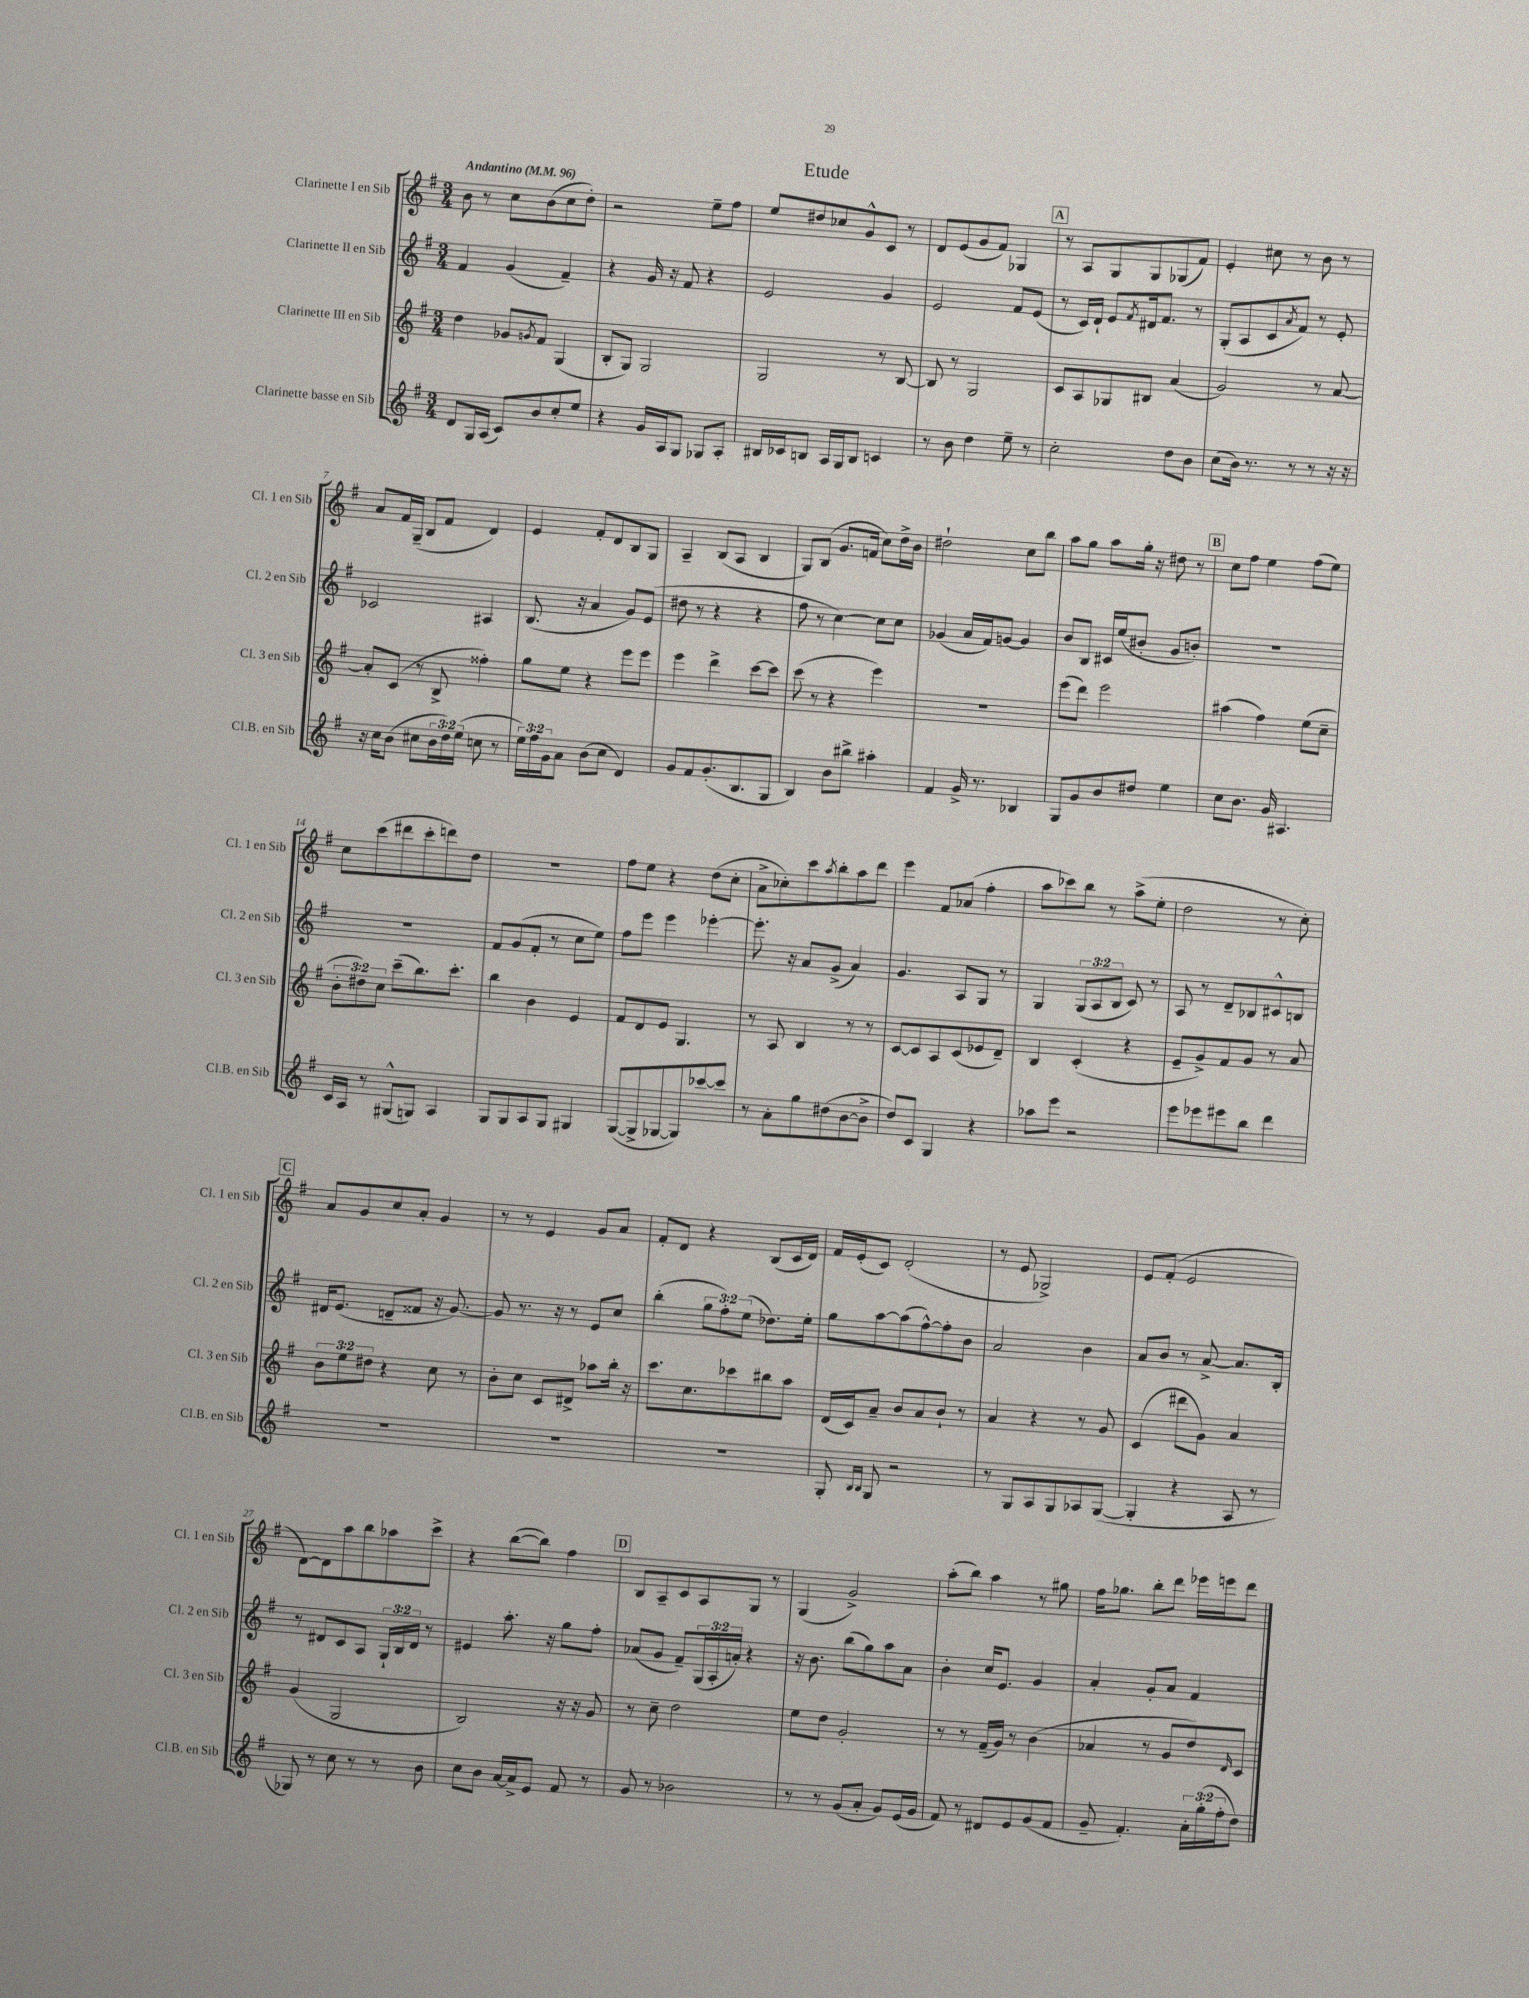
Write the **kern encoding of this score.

**kern	**kern	**kern	**kern
*staff4	*staff3	*staff2	*staff1
*clefG2	*clefG2	*clefG2	*clefG2
*k[f#]	*k[f#]	*k[f#]	*k[f#]
*M3/4	*M3/4	*M3/4	*M3/4
*MM96	*MM96	*MM96	*MM96
8d/L	4dd\	4f#/	8b\
16G/L	.	.	8r
(16A/JJ	.	.	.
8c/L)	8g-/L	(4g/	8cc\L
.	8qg/	.	.
8b/	8f#/J	.	(8b\
8cc'/	(4G/	4f#~/)	8cc\
8ee/J	.	.	8dd'\J)
=	=	=	=
4r	8B'/L	4r	2r
.	8G/J)	.	.
16g/LL	2G/	16g/	.
16A/J	.	16r	.
8G/J	.	8f#/	.
8G-/L	.	4r	8ee~\L
8A'/J	.	.	8ff#\J
=	=	=	=
16B#/LL	2G/	2e/	8ee/L
16c-/J	.	.	.
8B/J	.	.	8dd#/
16A/LL	.	.	8cc-/
16G/J	.	.	.
8B/J	.	.	8g^^/
4c/	8r	4g/	8c/J
.	[8B/	.	8r
=	=	=	=
8r	8B/]	2e/	8d/L
8b\	8r	.	(8e/
4dd\	2G/	.	8g/
.	.	.	8f#/J)
8ee~\	.	8f#/L	4G-/
8r	.	(8e/J	.
=	=	=	=
2cc'\	8c/L	8r	8r
.	8A/	16c/LL)	8A/L
.	.	16d`/JJ	.
.	8G-/	8e/L	8G/
.	.	8qf#/	.
.	8B#/J	16d#/k	8G/
.	.	8.f#/J	.
8dd\L	(4a/	.	(8G-/
8b\J	.	8r	8f#/J)
=	=	=	=
(8cc\L	2g/)	(8G'/L	4e'/
16b\Jk)	.	8A/	.
8.r	.	.	.
.	.	8c/	8cc#\
.	.	8qa/	.
8r	.	8f#/J)	8r
8r	8r	8r	8b\
16r	[8a/	8e'/	8r
16r	.	.	.
=	=	=	=
16r	8a'/]L	2c-/	8a/L
16cc\LK	.	.	.
(8b\J	(8c/J	.	16f#/L
.	.	.	(16G~/JJ
8cc#\L	8r	.	8B/L
24b\L	8B^/	.	8f#/J
24dd\)	.	.	.
(24ee\JJ	.	.	.
8cc\	4ff##'\)	4A#/	4d/)
8r	.	.	.
=	=	=	=
24ee\LL)	8gg\L	(8.B/	4e/
24ff#\	.	.	.
24g\J	.	.	.
8a\J	8ee\J	.	.
.	.	16r	.
(8b\L	4r	4a/	8f#'/L
8cc\J	.	.	8d/
4d/)	8eee\L	8g/L)	8B/
.	8eee\J	(8e/J	8G/J
=	=	=	=
8g/L	4eee\	8dd#\	4A~/
8f#/	.	8r	.
(8.g'/	4ddd^\	4r	(8B/L
.	.	.	8A/J
8.B/	.	.	.
.	[8ccc\L	4r	4B/
8G/J	8ccc\]J	.	.
=	=	=	=
4B/)	(8ccc\	8ff#\	8G/L)
.	8r	8r	(8B/J
8b\L	4r	[4cc\)	8.g/L
8bb#^\J	.	.	.
.	.	.	16f/Jk
4aa#'\	4eee\)	8cc\]L	8cc\L)
.	.	8cc\J	16dd^\L
.	.	.	16b\JJ
=	=	=	=
4f#/	2.r	(4g-/	2dd#`\
16g^/	.	16a/LL	.
8.r	.	16f#/J)	.
.	.	[8g/J	.
4B-/	.	4g/]	8cc\L
.	.	.	8bb\J
=	=	=	=
8G/L	(8eee\L	8b/L	8aa\L
8g/	8ddd\J)	8B/J	8gg\J
8b/	2eee\	16c#/LL	8aa\L
.	.	(16ee/J	.
8dd#/J	.	8b#'/J	16gg'\Jk
.	.	.	16r
4ee\	.	8g/L	8dd#\
.	.	8b'/J)	8r
=	=	=	=
8cc\L	(4aa#\	2.r	8cc\L
8.b\J	.	.	8ff#\J
.	4ff#\)	.	4ee\
16g/	.	.	.
4.A#/	.	.	.
.	(8ee\L	.	(8ff#\L
.	8cc~\J	.	8ee\J)
=	=	=	=
16c/LL	12b'\L	2.r	8cc\L
16A/JJ	.	.	.
.	12dd#\)	.	.
8r	.	.	(8ccc\
.	12cc\J	.	.
(8G#^^/L	(8ccc~\L	.	8ddd#\
8G/J)	8.bb\)	.	8ccc'\
4A/	.	.	8ddd\)
.	8.ccc'\J	.	.
.	.	.	8dd\J
=	=	=	=
8G/L	4bb\	8f#/L	2.r
8G/	.	(8g/	.
8A/	4b\	8f#'/J	.
8G/J	.	8r	.
4G#/	4e/	8cc\L	.
.	.	8ee\J)	.
=	=	=	=
([8G/L	8f#/L	8ff#\L	8ff#\L
8G^/]	8d/	8eee\J	8ee\J
[8G-/	8e/J	4eee\	4r
8G-/])	4.G/	.	.
[8ccc-/	.	[4eee-'\	(8dd\L
8ccc-/]J	.	.	8cc'\J
=	=	=	=
8r	8r	8.eee-'\]	8a^\L
8a'\L	8A/	.	8cc-'\)
.	.	16r	.
8gg\	4B/	8a/L	8ccc\
.	.	.	8qaa/
(8dd#\	.	(8g^/J	8bb'\
[8b\	8r	4a/)	8aa\
8b^\]J	8r	.	8ddd\J
=	=	=	=
8dd/L)	[8c/L	4.g/	4eee\
8c/J	8c/]	.	.
4G/	8A/	.	8f#/L
.	(8c/	8A/L	(8a-/J
4r	8e-/	8G/J	4ff#'\
.	8d~/J)	8r	.
=	=	=	=
8aa-\L	4B/	4G/	8aa\L
8eee\J	.	.	8ccc-\)
2r	(4c'/	(12G/L	8bb\J
.	.	12A/	.
.	.	.	8r
.	.	12B/J	.
.	4r	8c/)	(8aa^\L
.	.	8r	8ee'\J
=	=	=	=
8eee\L	8e~/L	8A/	2dd\
8eee-\	8g^/)	8r	.
8eee#\	8f#/	8d~/L	.
8bb\J	8g/J	8B-/	.
4ddd\	8r	8c#^^/	8r
.	8a/	8B/J	8cc'\)
=	=	=	=
2.r	12b\L	16d#/LK	8a/L
.	.	(8.e/J	.
.	12ee\	.	.
.	.	.	8g/
.	12dd#\J	.	.
.	4r	8d~/L	8cc/
.	.	8f##/J	8a'/J
.	8cc\	16r	4g/
.	.	[8.g/)	.
.	8r	.	.
=	=	=	=
2.r	8b'\L	8g/]	8r
.	8cc\J	8.r	8r
.	8c/L	.	4e/
.	.	16r	.
.	8d#^/J	8r	.
.	8aa-\L	8e/L	8g/L
.	16bb'\Jk	8cc/J	8a/J
.	16r	.	.
=	=	=	=
2.r	8.ccc\L	(4bb'\	8f#'/L
.	.	.	8d/J
.	8.cc\	.	.
.	.	12gg\L	4r
.	.	12ff#'\)	.
.	8ccc-\	.	.
.	.	(12ee\J	.
.	8bb#\	8.dd-\L)	(8B/L
.	8aa\J	.	16c/L
.	.	16ee'\Jk	16d/JJ)
=	=	=	=
8G'/	(16d/LL	8gg\L	16f#/LL
.	16c/J)	.	(16e'/J
16qqB/LL	.	.	.
16qqB/JJ	.	.	.
8G/	8a~/J	[8aa\	8c/J)
2r	8b/L	(8aa\]	(2d'/
.	8a/	[8ff#^^\)	.
.	8b`/J	8ff#'\]	.
.	8r	8b\J	.
=	=	=	=
8r	4a/	2a/	8r
8G/L	.	.	8e/
8A/	4r	.	2G-^/)
8G/	.	.	.
8A-/	8r	4b\	.
([8G/J	8g/	.	.
=	=	=	=
4G'/]	(4c/	8a/L	8e/L
.	.	8b/J	(8f#'/J
4r	8ddd#\L	8r	2e/
.	8g\J)	[8a^/	.
8A/	4a/	8.a/]L	.
8r	.	.	.
.	.	16B'/Jk	.
=	=	=	=
8G-/)	(4g/	8r	[8d\L)
8r	.	8d#/L	8d\]
8cc\	2G/	8c/	8aa\
8r	.	8A/J	8bb\
8r	.	24G`/LL	8aa-\
.	.	24B/	.
.	.	24d#/JJ	.
8b\	.	8r	8ccc^\J
=	=	=	=
8cc\L	2B/)	4e#/	4r
8b\J	.	.	.
[16a/LL	.	8.aa'\	([8bb\L
16a^/]J	.	.	.
8e/J	.	.	8bb\]J)
.	.	16r	.
8f#/	16r	8gg\L	4ff#\
.	16r	.	.
8r	8g/	8ff#'\J	.
=	=	=	=
8g/	8r	(8a-/L	8B/L
8r	8cc~\	8g/J	8A~/
2b-\	2dd\	8f#~/L)	8c/
.	.	(24G/L	8A/
.	.	24A'/	.
.	.	24a'/JJ)	.
.	.	4r	8G/J
.	.	.	8r
=	=	=	=
8r	8ee\L	16r	(4G/
.	.	8.b\	.
8r	8dd\J	.	.
(8g/L	2g'/	(8bb\L	2g^/)
8a'/J	.	8gg\)	.
8g/L)	.	8aa\	.
(16e/L	.	8a\J	.
16g/JJ	.	.	.
=	=	=	=
8f#/)	8r	4b'\	(8aa'\L
8r	8r	.	8bb\J)
8d#/L	(16f#~/LL	16cc/LK	4aa\
.	16g/JJ)	8.e/J	.
8e/	8r	.	.
(8g/	(4b\	4g/	8r
8f#/J	.	.	8gg#\
=	=	=	=
8g~/	4a-/	4a'/	16ff#\LK
.	.	.	8.gg-\J
4.f#'/)	.	.	.
.	8r	8g'/L	8bb'\L
.	8g/L	8a/J	8ddd\J
24a'\LL	8dd/)	4f#/	16eee-\LL
(24gg'\	.	.	.
.	.	.	16eee\J
24ff#'\J	.	.	.
.	16qqd/	.	.
8dd\J)	8c/J	.	8ddd\J
==	==	==	==
*-	*-	*-	*-
